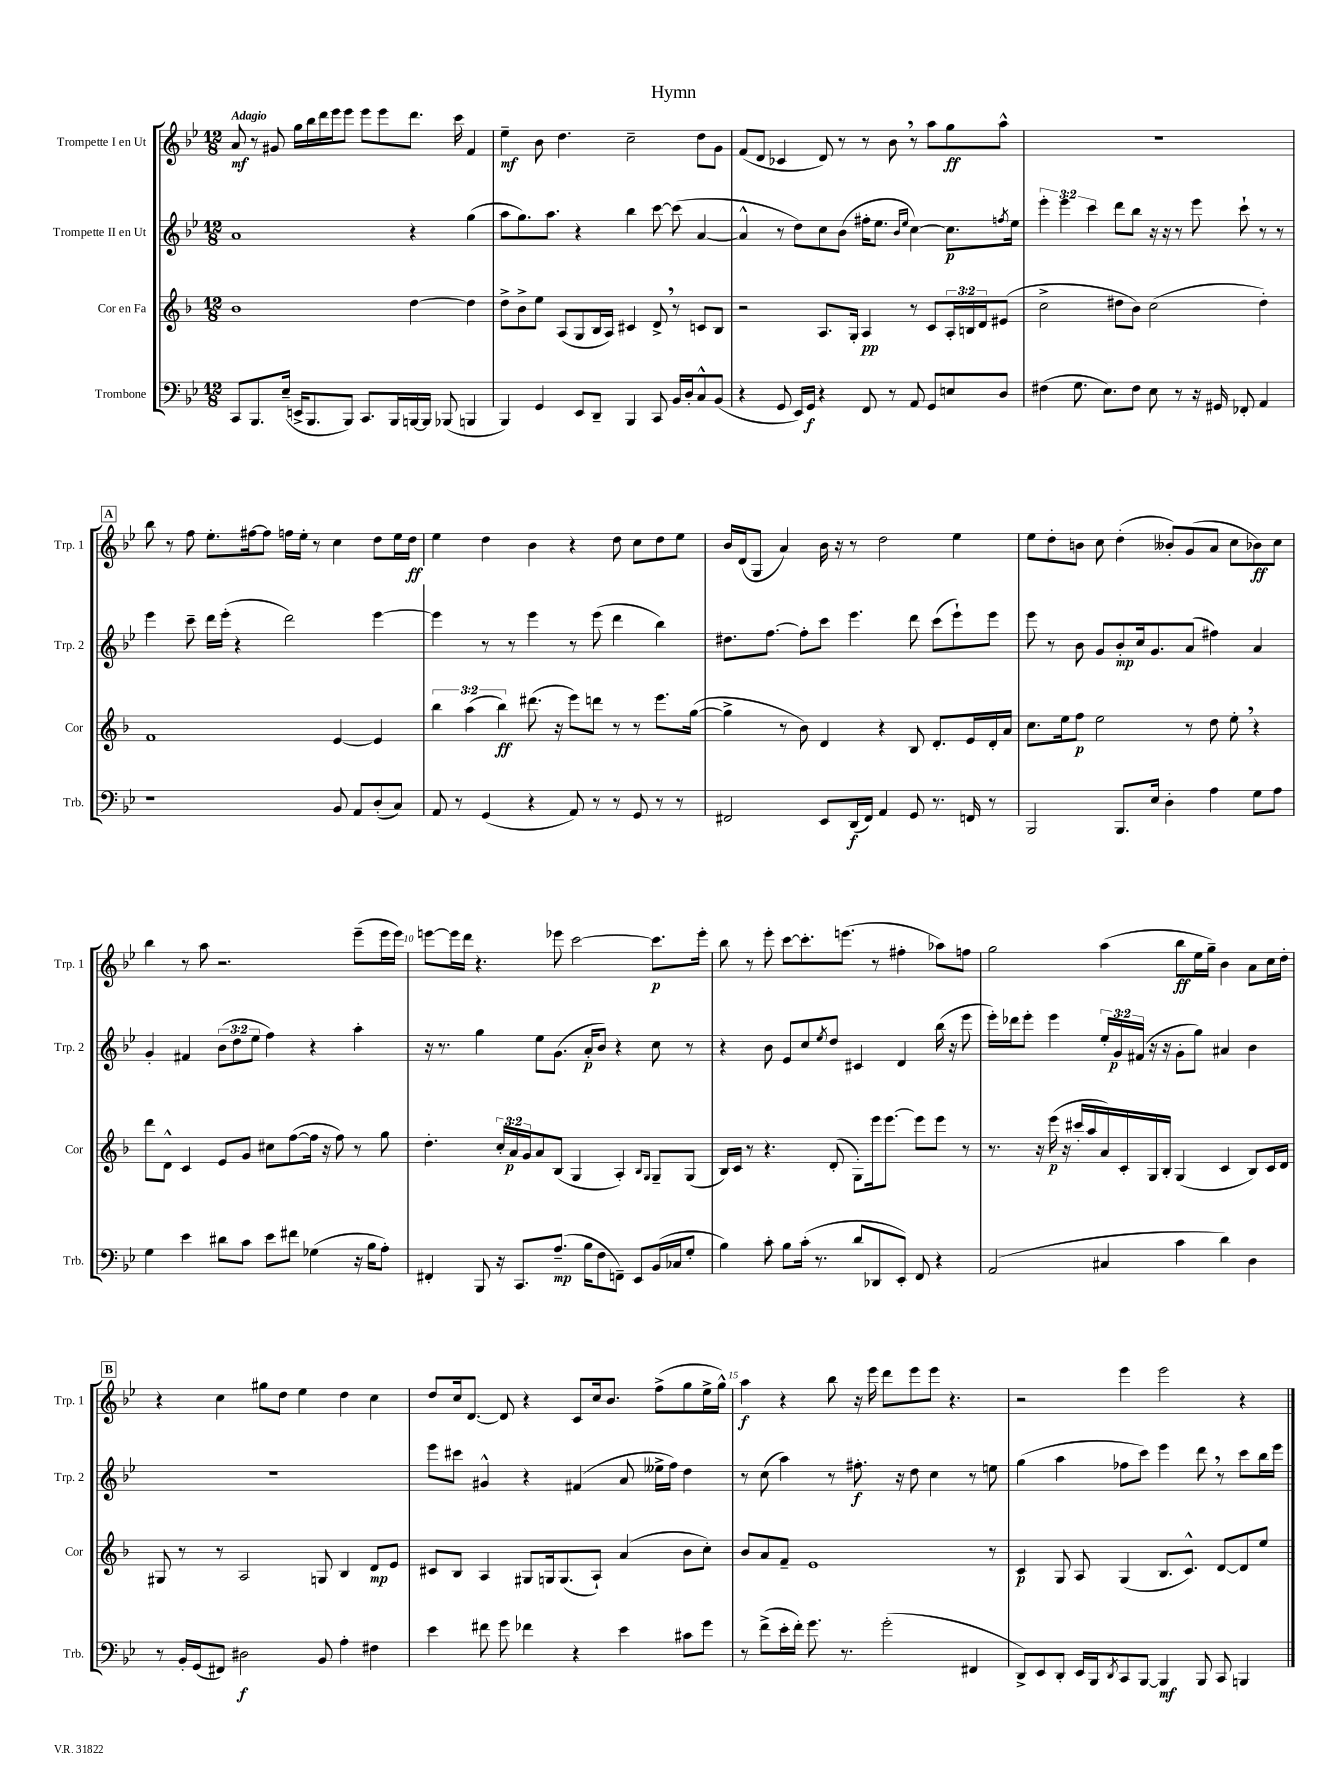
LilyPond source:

\header { title = "Hymn" }
<<
\new StaffGroup <<
\new Staff = "s0" \with { instrumentName = "Trompette I en Ut" shortInstrumentName = "Trp. 1" } {
    \clef treble \key bes \major \numericTimeSignature \time 12/8 \tempo "Adagio"
    a'8\mf r8 gis'8 g''16 bes''16 d'''16 ees'''16 ees'''8 ees'''8 ees'''8 d'''8. c'''16 f'4 |
    ees''4--\mf bes'8 d''4. c''2-- d''8 g'8 |
    f'8( d'8 ces'4 d'8) r8 r8 bes'8 \breathe r8 a''8 g''8\ff a''8-^ |
    R1. |
    \mark \markup { \box "A" } bes''8 r8 f''8 ees''8.-. fis''16~ fis''8 f''16 ees''16-. r8 c''4 d''8 ees''16 d''16\ff |
    ees''4 d''4 bes'4 r4 d''8 c''8 d''8 ees''8 |
    bes'16 d'16( g8 a'4) bes'16 r16 r8 d''2 ees''4 |
    ees''8 d''8-. b'8 c''8 d''4-.( beses'8-.) g'8( a'8 c''8 bes'8\ff) c''8 |
    bes''4 r8 a''8 r2. ees'''8--( ees'''16 ees'''16) |
    e'''8~ e'''16 d'''16 r4. ees'''8 c'''2~ c'''8.\p ees'''16-. |
    bes''8 r8 ees'''8-. c'''8~ c'''8.-. e'''8.( r8 fis''4-. aes''8) f''8 |
    g''2 a''4( bes''8\ff ees''16 g''16--) bes'4 a'8 c''16 d''16-. |
    \mark \markup { \box "B" } r4 c''4 gis''8 d''8 ees''4 d''4 c''4 |
    d''8 c''16 d'8.~ d'8 r4 c'8 c''16 bes'8. f''8->( g''8 ees''16-> g''16-^) |
    a''4\f r4 bes''8 r16 ees'''16 d'''8 ees'''8 ees'''8 r4. |
    r2 ees'''4 ees'''2 r4 \bar "|." |
}
\new Staff = "s1" \with { instrumentName = "Trompette II en Ut" shortInstrumentName = "Trp. 2" } {
    \clef treble \key bes \major \numericTimeSignature \time 12/8 \override Staff.TupletNumber.text = #tuplet-number::calc-fraction-text
    a'1 r4 g''4( |
    a''8 g''8.) a''8. r4 bes''4 c'''8~ c'''8( a'4~ |
    a'4-^ r8 d''8) c''8 bes'8( fis''16-. ees''8. \grace { bes'16 ees''16 } c''4~) c''8.\p \acciaccatura { f''8 } ees''16 |
    \tuplet 3/2 { ees'''4-. ees'''4 c'''4 } d'''8 bes''8 r16 r16 r8 ees'''8 c'''8-! r8 r8 |
    \mark \markup { \box "A" } ees'''4 c'''8-- d'''16 ees'''16-.( r4 d'''2) ees'''4~ |
    ees'''4 r8 r8 ees'''4 r8 ees'''8( d'''4 bes''4) |
    dis''8. f''8.~ f''8-. c'''8 ees'''4. d'''8 c'''8( ees'''8-!) ees'''8 |
    ees'''8 r8 bes'8 g'8 bes'8-.\mp c''16 g'8. a'8( fis''4) a'4 |
    g'4-. fis'4 \tuplet 3/2 { bes'8( d''8 ees''8 } f''4) r4 a''4-. |
    r16 r8. g''4 ees''8 g'8.( a'16-.\p bes'8) r4 c''8 r8 |
    r4 bes'8 ees'8 c''8 \acciaccatura { ees''8 } d''8 cis'4 d'4 bes''16( r16 ees'''8 |
    ees'''16-.) des'''16 ees'''8-. ees'''4 \tuplet 3/2 { ees''16-. g'16\p fis'16( } r16 r16 g'8-. g''8) ais'4 bes'4 |
    \mark \markup { \box "B" } R1. |
    ees'''8 cis'''8 gis'4-^ r4 fis'4( a'8 eeses''16-> f''16) d''4 |
    r8 c''8( a''4) r8 fis''8.-.\f r16 d''8 c''4 r8 e''8 |
    g''4( a''4 fes''8 c'''8) ees'''4 d'''8 \breathe r8 c'''8 bes''16 ees'''16 \bar "|." |
}
\new Staff = "s2" \with { instrumentName = "Cor en Fa" shortInstrumentName = "Cor" } {
    \clef treble \key f \major \numericTimeSignature \time 12/8 \override Staff.TupletNumber.text = #tuplet-number::calc-fraction-text
    bes'1 d''4~ d''4 |
    d''8-> bes'8-> e''8 a8( g8 bes16 a16) cis'4 d'8-> \breathe r8 c'8 bes8 |
    r2 a8. g16-. a4\pp r8 c'8 \tuplet 3/2 { a16-. b16 d'16 } eis'8( |
    c''2-> dis''8 bes'8) c''2( dis''4-.) |
    \mark \markup { \box "A" } f'1 e'4~ e'4 |
    \tuplet 3/2 { bes''4 a''4( bes''4\ff) } dis'''8.( r16 e'''8) d'''8 r8 r8 e'''8. g''16~( |
    g''4-> r8 bes'8) d'4 r4 bes8 d'8.-. e'16 d'16-. a'16 |
    c''8. e''16 f''8\p e''2 r8 d''8 e''8-. \breathe r4 |
    d'''8 d'8-^ c'4 e'8 g'8 cis''8 f''8~( f''16 r16 f''8) r8 g''8 |
    d''4.-. \tuplet 3/2 { c''16-. a'16\p g'16 } a'8 bes8( g4 a4-.) \grace { bes16 g16 } g8-- g8( |
    bes16) c'16 r8 r4. d'8-.( g8-.) e'''16 e'''8.~ e'''8 e'''8 r8 |
    r8. r16 e'''16\p( r16 cis'''16-. a''16 a'16) c'16-. g16 bes16-. g4( c'4 bes8) c'16 d'16 |
    \mark \markup { \box "B" } gis8 r8 r8 a2 g8 bes4 d'8\mp e'8 |
    cis'8 bes8 a4 gis8 g16 g8.( a8-!) a'4( bes'8 c''8-.) |
    bes'8 a'8 f'8-- e'1 r8 |
    c'4\p g8 a8 g4( bes8. c'8.-^) d'8~ d'8 e''8 \bar "|." |
}
\new Staff = "s3" \with { instrumentName = "Trombone" shortInstrumentName = "Trb." } {
    \clef bass \key bes \major \numericTimeSignature \time 12/8
    c,8 bes,,8. ees16--( e,16-> bes,,8. bes,,8) c,8. bes,,16 b,,16~ b,,16 bes,,8( b,,4 |
    bes,,4) g,4 ees,8 d,8-- bes,,4 c,8 bes,16 d16-. c8-^ bes,8( |
    r4 g,8 ees,16) g,16\f r4 f,8 r8 a,8 g,8 e8 d8 |
    fis4( g8. ees8.) fis8 ees8 r8 r16 gis,16 fes,8-. a,4 |
    \mark \markup { \box "A" } r1 bes,8 a,8 d8-.( c8) |
    a,8 r8 g,4( r4 a,8) r8 r8 g,8 r8 r8 |
    fis,2 ees,8 d,16\f( fis,16) a,4 g,8 r8. f,16 r8 |
    bes,,2 bes,,8. ees16 d4-. a4 g8 a8 |
    g4 ees'4 dis'8 c'8 ees'8 fis'8 ges4( r16 bes16 a8-.) |
    fis,4-. bes,,8 r16 c,8. a8.--\mp( bes16 f8 f,8--) ees,8 bes,16( ces16 g8-. |
    bes4) c'8-. bes8 c'16-.( r8. d'8 des,8 ees,8-.) f,8 r4 |
    a,2( cis4 c'4 d'4) d4 |
    \mark \markup { \box "B" } r8 bes,16-. g,16( fis,8) dis2\f bes,8 a4-. fis4 |
    ees'4 fis'8 g'8 fes'4 r4 ees'4 cis'8 g'8 |
    r8 f'8->( ees'16-. f'16-.) g'8. r8. g'2-.( fis,4 |
    d,8->) ees,8 d,8-. ees,16 bes,,16 \acciaccatura { d,8 } c,8 bes,,8~ bes,,4\mf bes,,8 c,8 b,,4 \bar "|." |
}
>>
>>
\layout { \context { \Score \override BarNumber.break-visibility = ##(#f #t #t) barNumberVisibility = #(every-nth-bar-number-visible 5) } }
